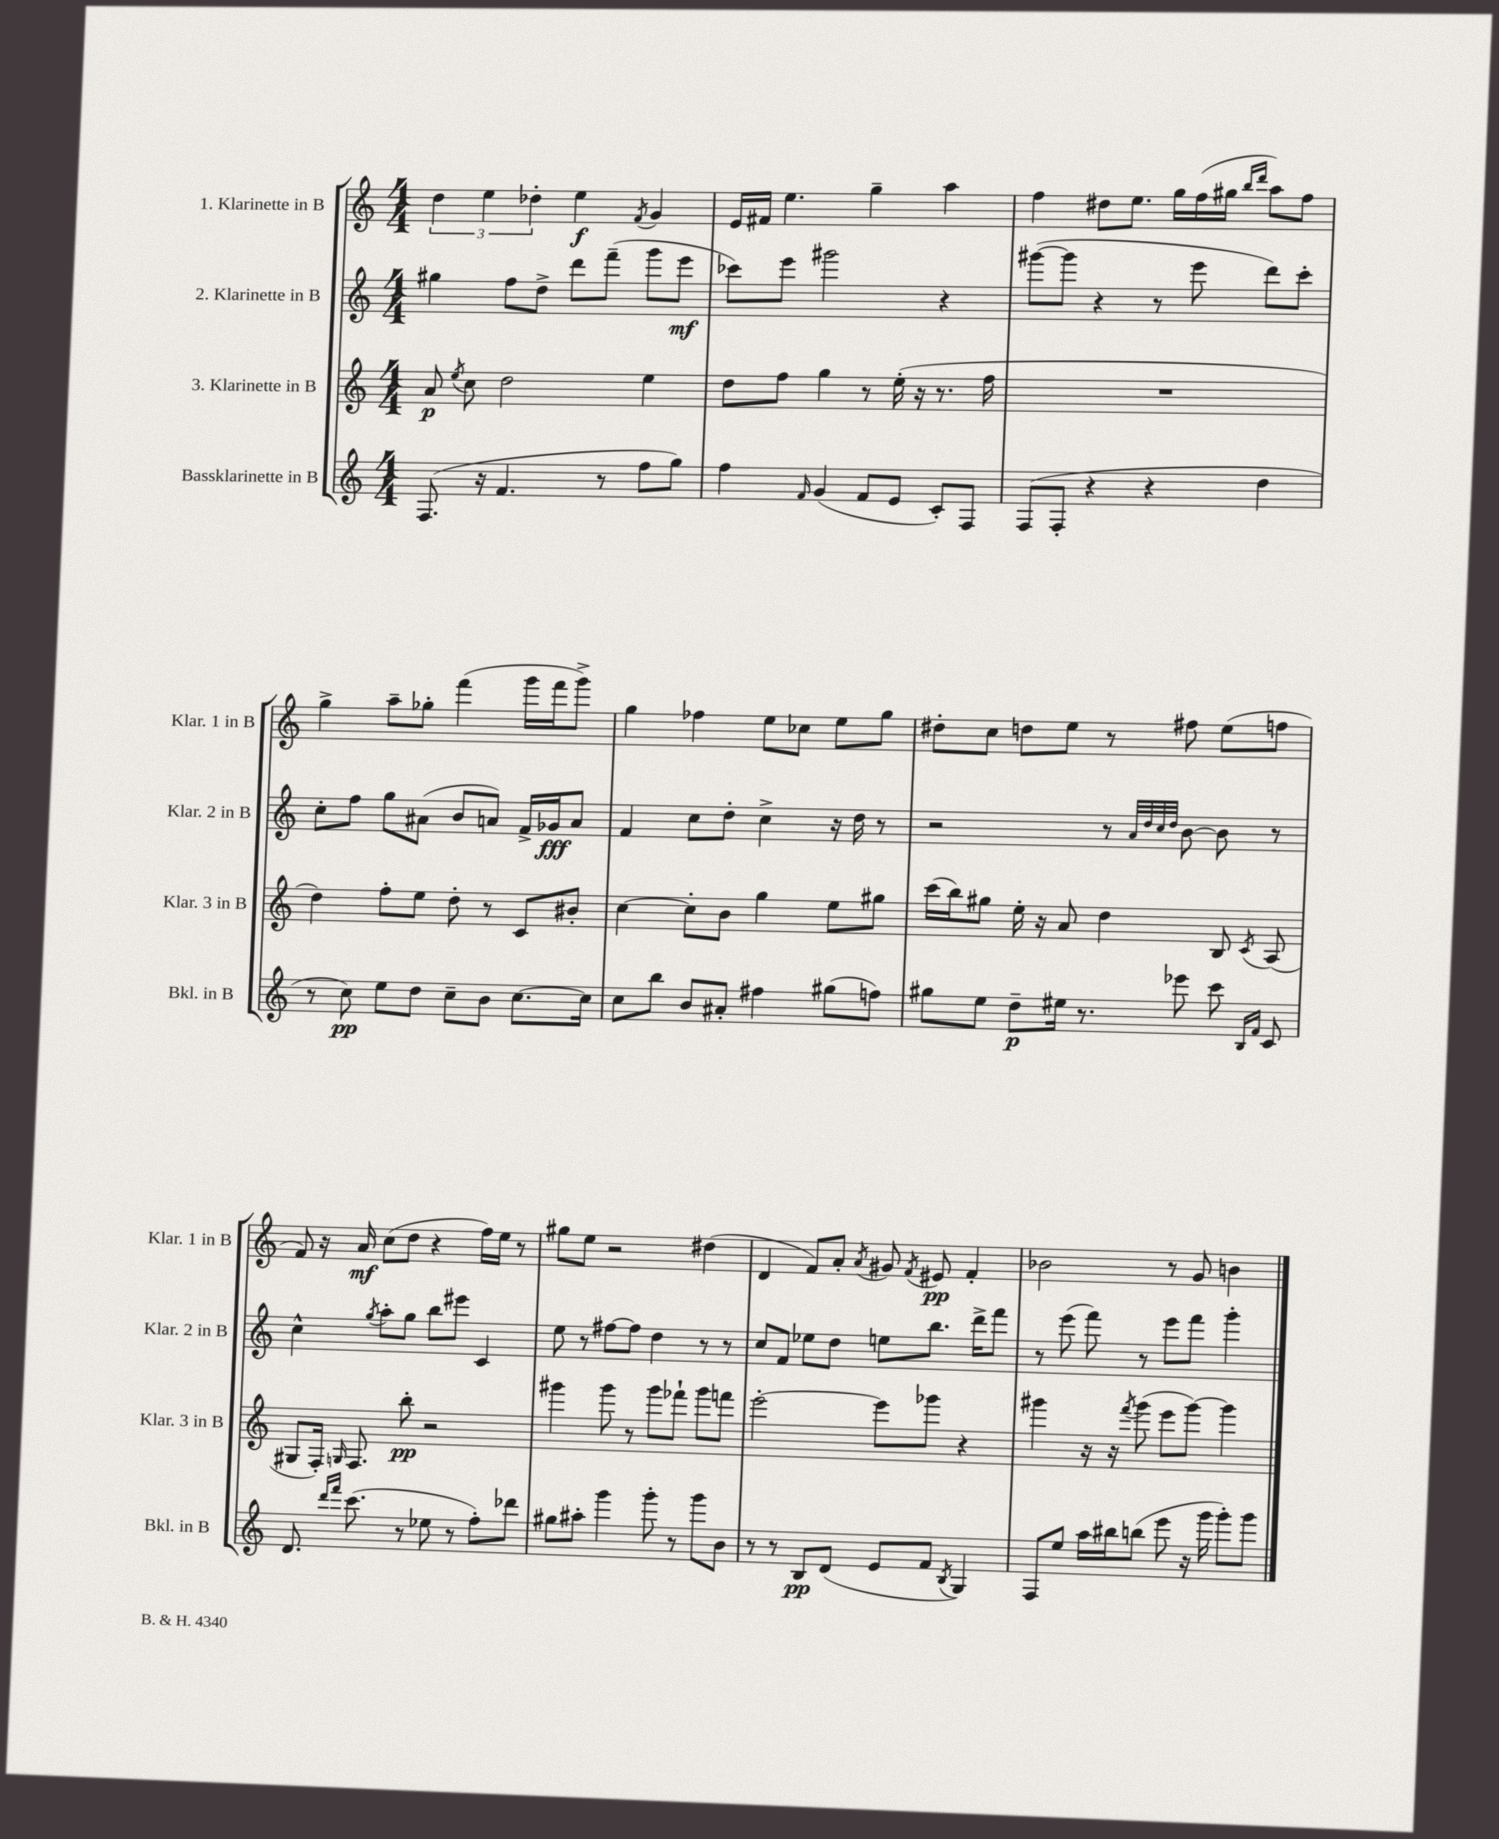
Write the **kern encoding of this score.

**kern	**dynam	**kern	**dynam	**kern	**dynam	**kern	**dynam
*part4	*part4	*part3	*part3	*part2	*part2	*part1	*part1
*staff4	*staff4	*staff3	*staff3	*staff2	*staff2	*staff1	*staff1
*I"Bassklarinette in B	*	*I"3. Klarinette in B	*	*I"2. Klarinette in B	*	*I"1. Klarinette in B	*
*I'Bkl. in B	*	*I'Klar. 3 in B	*	*I'Klar. 2 in B	*	*I'Klar. 1 in B	*
*clefG2	*	*clefG2	*	*clefG2	*	*clefG2	*
*k[]	*	*k[]	*	*k[]	*	*k[]	*
*M4/4	*	*M4/4	*	*M4/4	*	*M4/4	*
=7	=7	=7	=7	=7	=7	=7	=7
(8.F/	.	8a/	p	4gg#X\	.	6dd\	.
.	.	8qee/	.	.	.	.	.
.	.	8cc\	.	.	.	.	.
.	.	.	.	.	.	6ee\	.
16r	.	.	.	.	.	.	.
4.f/	.	2dd\	.	8ff\L	.	.	.
.	.	.	.	.	.	6dd-X'\	.
.	.	.	.	8dd^\J	.	.	.
.	.	.	.	8ddd\L	.	4ee\	f
8r	.	.	.	(8fff~\J	.	.	.
.	.	.	.	.	.	8qf/	.
8ff\L	.	4ee\	.	8ggg\L	.	4g/	.
8gg\J)	.	.	.	8eee\J	mf	.	.
=8	=8	=8	=8	=8	=8	=8	=8
4ff\	.	8dd\L	.	8ccc-X\L)	.	16e/LL	.
.	.	.	.	.	.	16f#X/JJ	.
.	.	8ff\J	.	8eee\J	.	4.ee\	.
16qqf/	.	.	.	.	.	.	.
(4g/	.	4gg\	.	2ggg#X\	.	.	.
8f/L	.	8r	.	.	.	4gg~\	.
8e/J	.	(16ee'\	.	.	.	.	.
.	.	16r	.	.	.	.	.
8c'/L)	.	8.r	.	4r	.	4aa\	.
8F/J	.	.	.	.	.	.	.
.	.	16ff\	.	.	.	.	.
=9	=9	=9	=9	=9	=9	=9	=9
(8F/L	.	1r	.	([8ggg#X\L	.	4ff\	.
8F'/J	.	.	.	8ggg#\J]	.	.	.
4r	.	.	.	4r	.	8dd#X\L	.
.	.	.	.	.	.	8.ee\J	.
4r	.	.	.	8r	.	.	.
.	.	.	.	.	.	16gg\LL	.
.	.	.	.	8eee\	.	(16ff\	.
.	.	.	.	.	.	16gg#X\JJ	.
.	.	.	.	.	.	16qqbb/LL	.
.	.	.	.	.	.	16qqddd/JJ	.
4dd\	.	.	.	8ddd\L)	.	8aa\L)	.
.	.	.	.	8ccc'\J	.	8ff\J	.
!!LO:LB:g=z
=10	=10	=10	=10	=10	=10	=10	=10
8r	.	4dd\)	.	8cc'\L	.	4gg^\	.
8cc\)	pp	.	.	8ff\J	.	.	.
8ee\L	.	8ff'\L	.	8gg\L	.	8aa~\L	.
8dd\J	.	8ee\J	.	(8a#X\J	.	8gg-X'\J	.
8cc~\L	.	8dd'\	.	8b/L	.	(4fff\	.
8b\J	.	8r	.	8an/J)	.	.	.
[8.cc\L	.	8c/L	.	16f^/LL	.	16ggg\LL	.
.	.	.	.	16g-X/J	fff	16fff\J	.
.	.	8b#X'/J	.	8a/J	.	8ggg^\J)	.
16cc\Jk]	.	.	.	.	.	.	.
=11	=11	=11	=11	=11	=11	=11	=11
8cc\L	.	[4cc\	.	4f/	.	4gg\	.
8bb\J	.	.	.	.	.	.	.
8b/L	.	8cc'\L]	.	8cc\L	.	4ff-X\	.
8a#X'/J	.	8b\J	.	8dd'\J	.	.	.
4ff#X\	.	4gg\	.	4cc^\	.	8ee\L	.
.	.	.	.	.	.	8cc-X\J	.
(8gg#X\L	.	8ee\L	.	16r	.	8ee\L	.
.	.	.	.	16dd\	.	.	.
8ffn\J)	.	8gg#X\J	.	8r	.	8gg\J	.
=12	=12	=12	=12	=12	=12	=12	=12
8gg#X\L	.	(16ccc\LL	.	2r	.	8dd#X'\L	.
.	.	16bb\J)	.	.	.	.	.
8ee\J	.	8gg#X\J	.	.	.	8cc\J	.
8dd~\L	p	16ee'\	.	.	.	8ddn\L	.
.	.	16r	.	.	.	.	.
16ee#X\Jk	.	8a/	.	.	.	8ee\J	.
8.r	.	.	.	.	.	.	.
.	.	4dd\	.	8r	.	8r	.
.	.	.	.	32qqa/LLL	.	.	.
.	.	.	.	32qqdd/	.	.	.
.	.	.	.	32qqcc/	.	.	.
.	.	.	.	32qqdd/JJJ	.	.	.
8eee-X\	.	.	.	[8b\	.	8ff#X\	.
8ccc\	.	8B/	.	8b\]	.	(8ee\L	.
16qqB/LL	.	.	.	.	.	.	.
16qqf/JJ	.	8qc/	.	.	.	.	.
8c/	.	(8A/	.	8r	.	8ffn\J	.
!!LO:LB:g=z
=13	=13	=13	=13	=13	=13	=13	=13
8.d/	.	8G#X/L	.	4cc^^\	.	8f/)	.
.	.	16F'/Jk)	.	.	.	16r	.
16qqddd/LL	.	.	.	.	.	.	.
16qqfff/JJ	.	16qqGn/	.	.	.	.	.
(8.ccc\	.	8.F/	.	.	.	16a/	mf
.	.	.	.	8qgg/	.	.	.
.	.	.	.	8aa'\L	.	(8cc\L	.
8r	.	8bb'\	pp	8gg\J	.	8dd\J	.
8ee-X\	.	2r	.	8bb\L	.	4r	.
8r	.	.	.	8eee#X\J	.	.	.
8ff'\L)	.	.	.	4c/	.	16ff\LL)	.
.	.	.	.	.	.	16ee\JJ	.
8ddd-X\J	.	.	.	.	.	8r	.
=14	=14	=14	=14	=14	=14	=14	=14
8gg#X\L	.	4ggg#X\	.	8ee\	.	8gg#X\L	.
8aa#X'\J	.	.	.	8r	.	8ee\J	.
4ggg\	.	8ggg#\	.	[8ff#X\L	.	2r	.
.	.	8r	.	8ff#\J]	.	.	.
8ggg'\	.	8ggg#\L	.	4dd\	.	.	.
8r	.	8fff-X`\J	.	.	.	.	.
8ggg\L	.	8ggg#\L	.	8r	.	(4dd#X\	.
8b\J	.	8fffn\J	.	8r	.	.	.
=15	=15	=15	=15	=15	=15	=15	=15
8r	.	[2eee'\	.	8cc/L	.	4d/	.
8r	.	.	.	8f/J	.	.	.
8B/L	pp	.	.	8ee-X\L	.	8f/L)	.
(8d/J	.	.	.	8dd\J	.	8a'/J	.
.	.	.	.	.	.	8qa/	.
8e/L	.	8eee\L]	.	8een\L	.	8g#X/	.
.	.	.	.	.	.	8qf/	.
8f/J	.	8ggg-X\J	.	8.bb\J	.	8e#X/	pp
8qB/	.	.	.	.	.	.	.
4G/)	.	4r	.	.	.	4f'/	.
.	.	.	.	16ddd^\KL	.	.	.
.	.	.	.	8fff\J	.	.	.
=16	=16	=16	=16	=16	=16	=16	=16
8F/L	.	4ggg#X\	.	8r	.	2b-X\	.
8ee/J	.	.	.	(8eee\	.	.	.
16aa\LL	.	16r	.	8fff\)	.	.	.
16bb#X\J	.	16r	.	.	.	.	.
.	.	8qfff/	.	.	.	.	.
(8bbn\J	.	(8ggg#\	.	8r	.	.	.
8eee\	.	8eee\L	.	8eee\L	.	8r	.
16r	.	[8ggg#\J)	.	8fff\J	.	8g/	.
16ggg\	.	.	.	.	.	.	.
8ggg'\L)	.	4ggg#\]	.	4ggg'\	.	4bn\	.
8ggg\J	.	.	.	.	.	.	.
==	==	==	==	==	==	==	==
*-	*-	*-	*-	*-	*-	*-	*-
